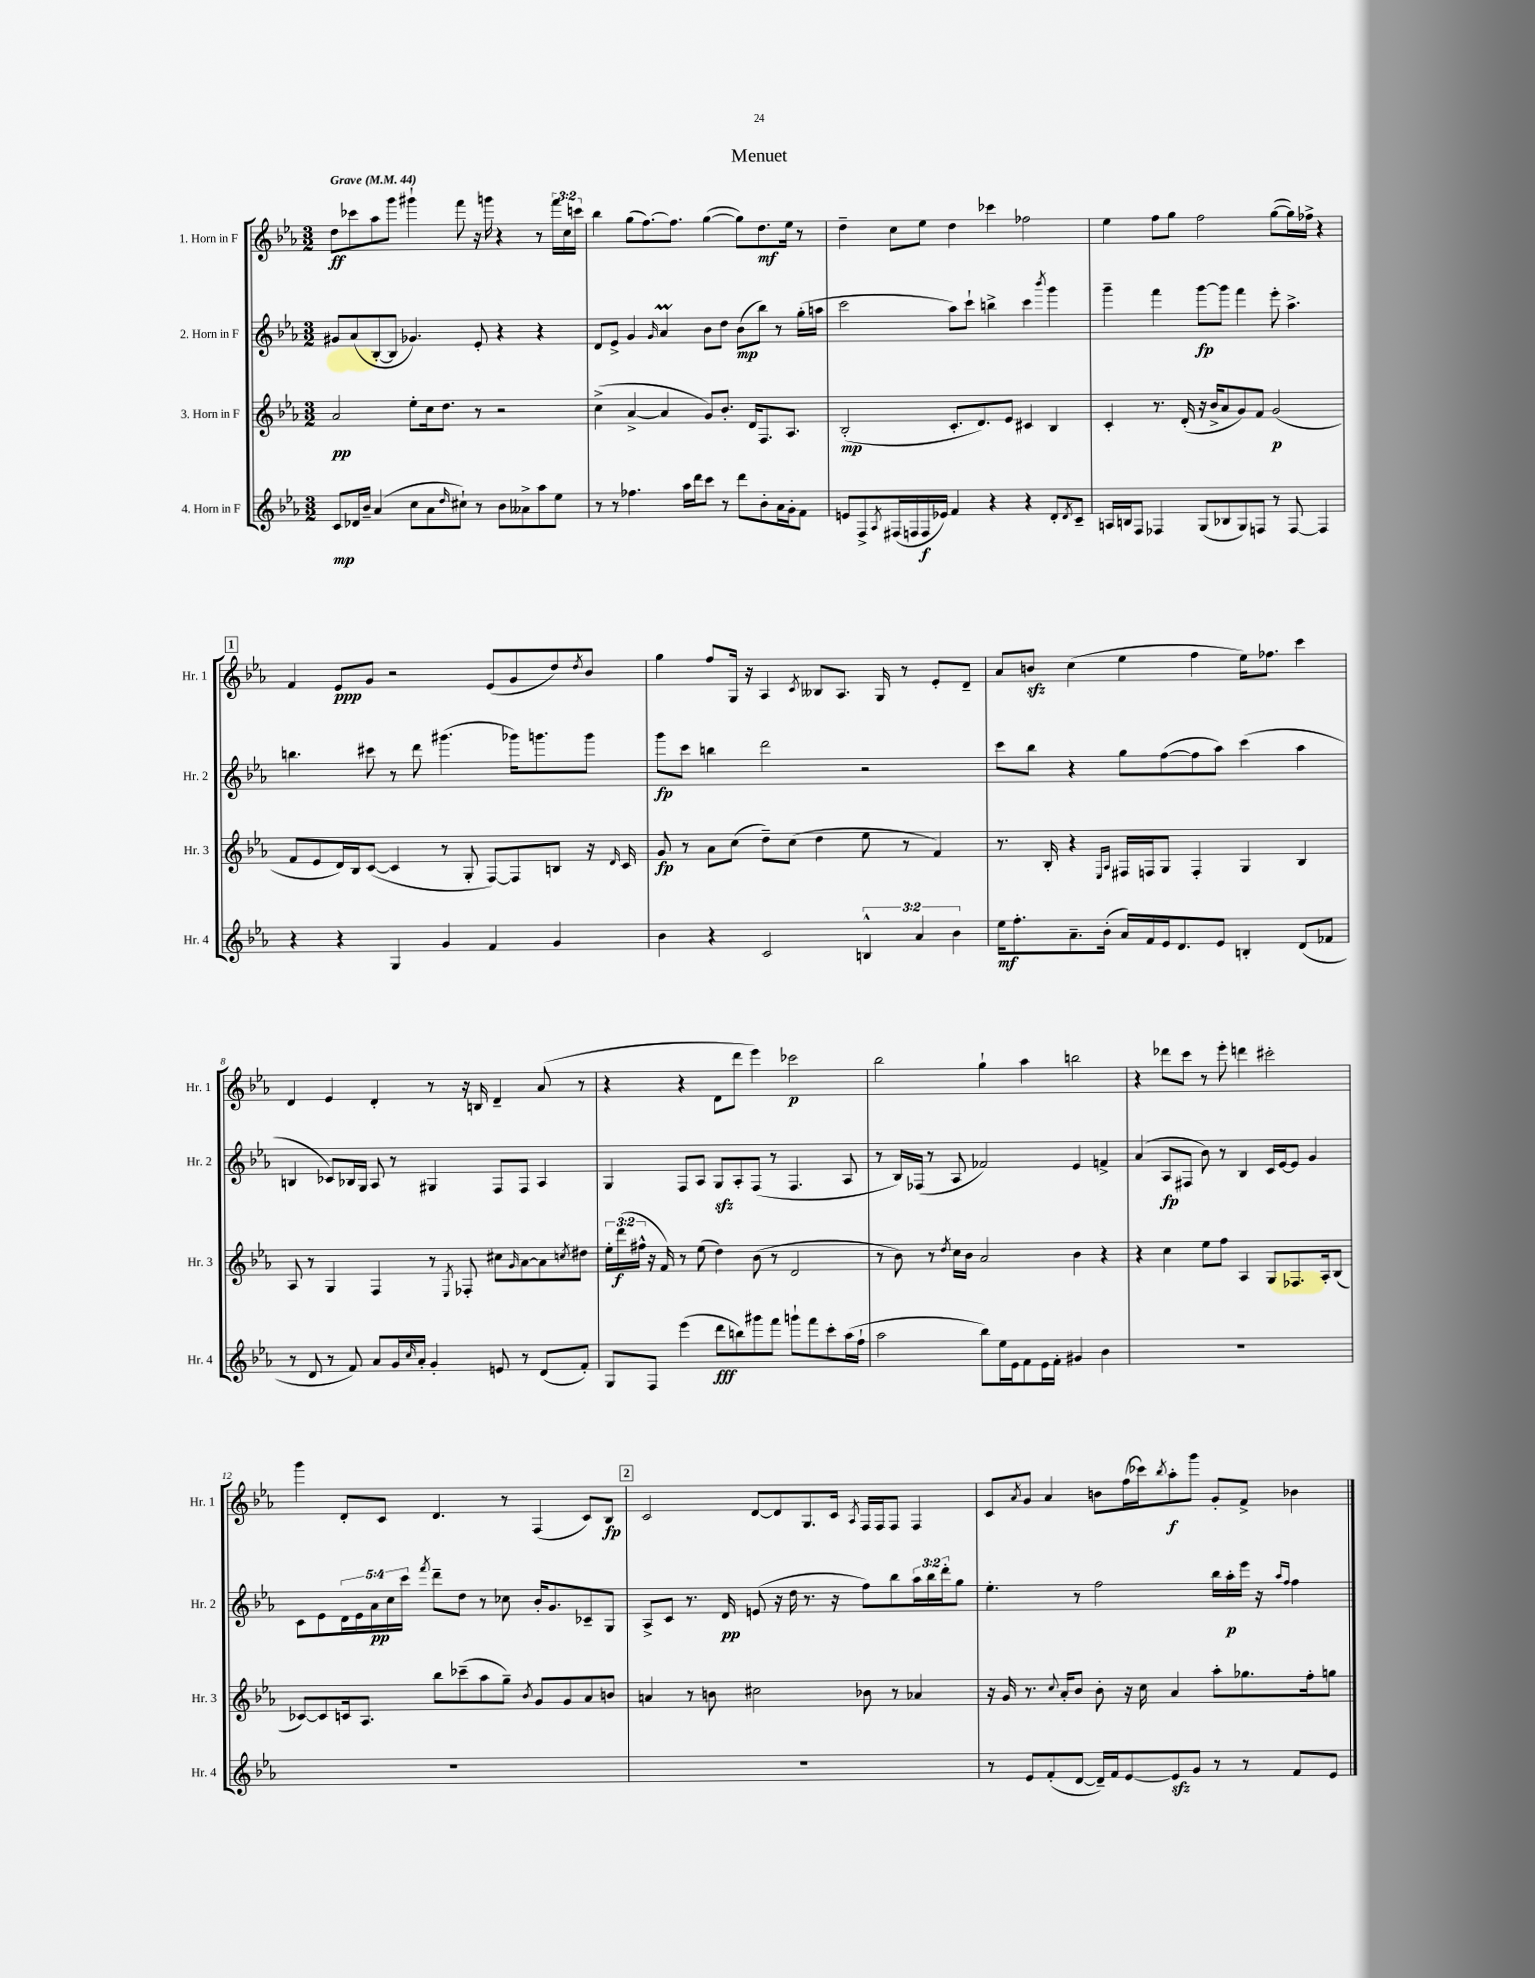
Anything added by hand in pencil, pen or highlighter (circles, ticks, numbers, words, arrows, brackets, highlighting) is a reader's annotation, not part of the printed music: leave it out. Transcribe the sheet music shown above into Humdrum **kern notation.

**kern	**dynam	**kern	**dynam	**kern	**dynam	**kern	**dynam
*part4	*part4	*part3	*part3	*part2	*part2	*part1	*part1
*staff4	*staff4	*staff3	*staff3	*staff2	*staff2	*staff1	*staff1
*I"4. Horn in F	*	*I"3. Horn in F	*	*I"2. Horn in F	*	*I"1. Horn in F	*
*I'Hr. 4	*	*I'Hr. 3	*	*I'Hr. 2	*	*I'Hr. 1	*
*clefG2	*	*clefG2	*	*clefG2	*	*clefG2	*
*k[b-e-a-]	*	*k[b-e-a-]	*	*k[b-e-a-]	*	*k[b-e-a-]	*
*M3/2	*	*M3/2	*	*M3/2	*	*M3/2	*
*MM44	*	*MM44	*	*MM44	*	*MM44	*
=1	=1	=1	=1	=1	=1	=1	=1
!	!	!	!	!	!	!LO:TX:a:B:t=Grave	!
8c/L	mp	2a-/	pp	8g#X/L	.	8dd\L	ff
16d-X/L	.	.	.	(8a-/	.	8ccc-X\	.
16b-~/JJ	.	.	.	.	.	.	.
(4a-/	.	.	.	[8B-'/	.	8aa-\	.
.	.	.	.	8B-/J]	.	8ggg\J	.
8cc\L	.	8ee-'\L	.	4.g-X/)	.	4ggg#X`\	.
8a-\	.	16cc\k	.	.	.	.	.
.	.	8.dd\J	.	.	.	.	.
16qqdd/	.	.	.	.	.	.	.
8cc#X`\J)	.	.	.	.	.	8fff\	.
8r	.	8r	.	8e-'/	.	16r	.
.	.	.	.	.	.	16gggn\	.
8b-\L	.	2r	.	4r	.	4r	.
8a--X^\	.	.	.	.	.	.	.
8aa-\	.	.	.	4r	.	8r	.
8ee-\J	.	.	.	.	.	24fff\LL	.
.	.	.	.	.	.	24cc\	.
.	.	.	.	.	.	24cccn\JJ	.
=2	=2	=2	=2	=2	=2	=2	=2
8r	.	(4cc^\	.	8d/L	.	4bb-\	.
8r	.	.	.	8e-^/J	.	.	.
4.ff-X\	.	[4a-^/	.	4g/	.	(8gg\L	.
.	.	.	.	.	.	[8.ff\)	.
.	.	.	.	16qqg/	.	.	.
.	.	4a-/]	.	4a-M/	.	.	.
.	.	.	.	.	.	8.ff\J]	.
16aa-\LL	.	.	.	.	.	.	.
16ddd\J	.	.	.	.	.	.	.
8ccc\J	.	8g/L)	.	8b-\L	.	([4gg\	.
8r	.	8.b-'/J	.	8dd\J	.	.	.
8ddd\L	.	.	.	(8b-\L	mp	8gg\L])	.
.	.	16d/KL	.	.	.	.	.
8b-'\	.	8.F/	.	8bb-\J)	.	8.dd\	mf
16a-\L	.	.	.	8r	.	.	.
16g'\J	.	8.A-/J	.	.	.	16ee-\Jk	.
8f\J	.	.	.	(16gg'\LL	.	8r	.
.	.	.	.	16aan\JJ	.	.	.
=3	=3	=3	=3	=3	=3	=3	=3
8en/L	.	(2B-'/	mp	2ccc\	.	4dd~\	.
8F^/	.	.	.	.	.	.	.
8qA-/	.	.	.	.	.	.	.
(16F#X/L	.	.	.	.	.	8cc\L	.
16Fn/	.	.	.	.	.	.	.
16F/	f	.	.	.	.	8ee-\J	.
16e-X/JJ)	.	.	.	.	.	.	.
4f/	.	8.c'/L	.	8aa-\L)	.	4dd\	.
.	.	.	.	8ccc`\J	.	.	.
.	.	8.d/)	.	.	.	.	.
4r	.	.	.	4bbn^\	.	4ccc-X\	.
.	.	8e-/J	.	.	.	.	.
4r	.	4c#X/	.	4ccc\	.	2ff-X\	.
.	.	.	.	8qbbb-/	.	.	.
8d'/L	.	4B-/	.	4ggg\	.	.	.
8qd/	.	.	.	.	.	.	.
8c~/J	.	.	.	.	.	.	.
=4	=4	=4	=4	=4	=4	=4	=4
16An/LL	.	4c'/	.	4ggg~\	.	4ee-\	.
16Bn/J	.	.	.	.	.	.	.
8F/J	.	.	.	.	.	.	.
4F-X/	.	8.r	.	4fff\	.	8ff\L	.
.	.	.	.	.	.	8gg\J	.
.	.	(16d'/	.	.	.	.	.
(8G/L	.	16r	.	[8ggg\L	fp	2ff\	.
.	.	16b-^/KL	.	.	.	.	.
8B-X/	.	8a-/	.	8ggg\J]	.	.	.
8G/)	.	8g/)	.	4fff\	.	.	.
8Fn/J	.	8f/J	.	.	.	.	.
8r	.	(2g/	p	8eee-'\	.	([8gg\L	.
[8F/	.	.	.	4.aa-^\	.	16gg\L])	.
.	.	.	.	.	.	16ff-X^\JJ	.
4F/]	.	.	.	.	.	4r	.
!!LO:LB:g=z
!!LO:REH:place=s1:t=1
=5	=5	=5	=5	=5	=5	=5	=5
4r	.	8f/L	.	4.bbn\	.	4f/	.
.	.	8e-/	.	.	.	.	.
4r	.	16d/L)	.	.	.	8e-/L	ppp
.	.	16B-/J	.	.	.	.	.
.	.	([8c/J	.	8ccc#X\	.	8g/J	.
4G/	.	4c/]	.	8r	.	2r	.
.	.	.	.	8ddd\	.	.	.
4g/	.	8r	.	(4.ggg#X\	.	.	.
.	.	8G'/	.	.	.	.	.
4f/	.	[8F/L)	.	.	.	(8e-/L	.
.	.	8F/]	.	16ggg-X\KL)	.	8g/	.
.	.	.	.	8.gggn\	.	.	.
4g/	.	8Bn/J	.	.	.	8dd/)	.
.	.	.	.	.	.	8qdd/	.
.	.	16r	.	8ggg\J	.	8b-/J	.
.	.	16qqd/	.	.	.	.	.
.	.	16c/	.	.	.	.	.
=6	=6	=6	=6	=6	=6	=6	=6
4b-\	.	8g/	fp	8ggg\L	fp	4gg\	.
.	.	8r	.	8ccc\J	.	.	.
4r	.	8a-\L	.	4bbn\	.	8ff/L	.
.	.	(8cc\J	.	.	.	16G/Jk	.
.	.	.	.	.	.	16r	.
2c/	.	8dd~\L)	.	2ddd\	.	4A-/	.
.	.	(8cc\J	.	.	.	.	.
.	.	.	.	.	.	8qc/	.
.	.	4dd\	.	.	.	8B--X/L	.
.	.	.	.	.	.	8.A-/J	.
6Bn^^/	.	8ee-\	.	2r	.	.	.
.	.	.	.	.	.	16G/	.
.	.	8r	.	.	.	8r	.
6a-/	.	.	.	.	.	.	.
.	.	4f/)	.	.	.	8e-'/L	.
6b-\	.	.	.	.	.	.	.
.	.	.	.	.	.	8d~/J	.
=7	=7	=7	=7	=7	=7	=7	=7
16ee-\KL	mf	8.r	.	8ccc\L	.	8a-/L	.
8.ff'\	.	.	.	.	.	.	.
.	.	.	.	8bb-\J	.	8bnzz/J	.
.	.	16B-'/	.	.	.	.	.
8.a-~\	.	4r	.	4r	.	(4cc\	.
(16b-'\Jk	.	.	.	.	.	.	.
.	.	16qqE-/LL	.	.	.	.	.
.	.	16qqA-/JJ	.	.	.	.	.
16a-/LL)	.	16F#X/LL	.	8gg\L	.	4ee-\	.
16f/	.	16Fn/J	.	.	.	.	.
16e-/J	.	8G/J	.	([8ff\	.	.	.
8.d/	.	.	.	.	.	.	.
.	.	4F'/	.	8ff\]	.	4ff\	.
8e-/J	.	.	.	8aa-\J)	.	.	.
4Bn'/	.	4G/	.	(4ccc\	.	16ee-\KL)	.
.	.	.	.	.	.	8.ff-X\J	.
(8d/L	.	4B-/	.	4aa-\	.	4ccc\	.
8f-X/J	.	.	.	.	.	.	.
!!LO:LB:g=z
=8	=8	=8	=8	=8	=8	=8	=8
8r	.	8A-/	.	4Bn/	.	4d/	.
8d/	.	8r	.	.	.	.	.
8r	.	4G/	.	8c-X/L)	.	4e-/	.
8f/)	.	.	.	16B-X/L	.	.	.
.	.	.	.	16G/JJ	.	.	.
8a-/L	.	4F/	.	8A-/	.	4d'/	.
16g/L	.	.	.	8r	.	.	.
16qqcc/	.	.	.	.	.	.	.
16a-'/JJ	.	.	.	.	.	.	.
4g'/	.	8r	.	4G#X/	.	8r	.
.	.	8qE-/	.	.	.	.	.
.	.	8F-X'/	.	.	.	16r	.
.	.	.	.	.	.	16Bn/	.
8en/	.	8cc#X\L	.	8F/L	.	4d~/	.
.	.	16qqg/	.	.	.	.	.
8r	.	[8a-\	.	8F/J	.	.	.
(8d/L	.	8a-\]	.	4A-/	.	(8a-/	.
.	.	8qccn/	.	.	.	.	.
8f'/J)	.	8dd#X\J	.	.	.	8r	.
=9	=9	=9	=9	=9	=9	=9	=9
8G/L	.	24ee-'\LL	.	4G/	.	4r	.
.	.	(24ddd\	f	.	.	.	.
.	.	24ff#X^^\JJ	.	.	.	.	.
8F/J	.	16r	.	.	.	.	.
.	.	16f/)	.	.	.	.	.
(4eee-\	.	8r	.	8F/L	.	4r	.
.	.	(8ee-\	.	8A-/J	.	.	.
8ddd\L	fff	4dd\)	.	8Gzz/L	.	8d\L	.
8bbn\)	.	.	.	8A-'/	.	8ddd\J	.
8ggg#X\	.	(8b-\	.	(8F/J	.	4eee-\)	.
8fff\J	.	8r	.	8r	.	.	.
8gggn`\L	.	2d/	.	4.F/	.	2ccc-X\	p
8fff\	.	.	.	.	.	.	.
8ccc'\	.	.	.	.	.	.	.
(16aa-\L	.	.	.	8A-/	.	.	.
16ff`\JJ	.	.	.	.	.	.	.
=10	=10	=10	=10	=10	=10	=10	=10
2aa-\	.	8r	.	8r	.	2bb-\	.
.	.	8b-\)	.	16B-/LL)	.	.	.
.	.	.	.	(16F-X/JJ	.	.	.
.	.	8r	.	8r	.	.	.
.	.	8qdd/	.	.	.	.	.
.	.	16cc\LL	.	8A-/	.	.	.
.	.	16b-\JJ	.	.	.	.	.
8bb-\L)	.	2a-/	.	2f-X/)	.	4gg`\	.
16ee-\L	.	.	.	.	.	.	.
16e-\J	.	.	.	.	.	.	.
8f\	.	.	.	.	.	4aa-\	.
16e-\L	.	.	.	.	.	.	.
16f'\JJ	.	.	.	.	.	.	.
4g#X/	.	4b-\	.	4e-/	.	2bbn\	.
4b-\	.	4r	.	4fn^/	.	.	.
=11	=11	=11	=11	=11	=11	=11	=11
1.r	.	4r	.	(4a-/	.	4r	.
.	.	4cc\	.	8A-/L	fp	8ddd-X\L	.
.	.	.	.	8F#X/J	.	8ccc\J	.
.	.	8ee-\L	.	8b-\)	.	8r	.
.	.	8ff\J	.	8r	.	8eee-'\	.
.	.	4A-/	.	4B-/	.	4dddn\	.
.	.	8G/L	.	16c/LL	.	2ccc#X'\	.
.	.	.	.	[16e-/J	.	.	.
.	.	8.F-X/	.	8e-/J]	.	.	.
.	.	.	.	4g/	.	.	.
.	.	16A-'/k	.	.	.	.	.
.	.	(8B-/J	.	.	.	.	.
!!LO:LB:g=z
=12	=12	=12	=12	=12	=12	=12	=12
1.r	.	[8c-X/L)	.	8c\L	.	4ggg\	.
.	.	8c-/]	.	8e-\	.	.	.
.	.	16cn/k	.	20d\L	.	8d'/L	.
.	.	.	.	20e-\	.	.	.
.	.	8.A-/J	.	.	.	.	.
.	.	.	.	20a-\	pp	.	.
.	.	.	.	.	.	8c/J	.
.	.	.	.	20cc\	.	.	.
.	.	.	.	20ccc\JJ	.	.	.
.	.	.	.	8qfff/	.	.	.
.	.	8bb-\L	.	8ddd~\L	.	4.d/	.
.	.	(8ccc-X~\	.	8dd\J	.	.	.
.	.	8aa-\	.	8r	.	.	.
.	.	8gg~\J)	.	8cc-X\	.	8r	.
.	.	8qb-/	.	.	.	.	.
.	.	8g/L	.	16b-'/KL	.	(4F/	.
.	.	.	.	8.g/	.	.	.
.	.	8g/	.	.	.	.	.
.	.	8a-/	.	8c-X~/	.	8c/L)	.
.	.	8bn/J	.	8G/J	.	8B-/J	fp
!!LO:REH:place=s1:t=2
=13	=13	=13	=13	=13	=13	=13	=13
1.r	.	4an/	.	8A-^/L	.	2c/	.
.	.	.	.	8c/J	.	.	.
.	.	8r	.	8.r	.	.	.
.	.	8bn\	.	.	.	.	.
.	.	.	.	16d/	pp	.	.
.	.	2cc#X\	.	(8en/	.	[8d/L	.
.	.	.	.	16r	.	8d/]	.
.	.	.	.	16dd\	.	.	.
.	.	.	.	8.r	.	8.G/	.
.	.	.	.	16r	.	16c/Jk	.
.	.	.	.	.	.	8qA-/	.
.	.	8b-X\	.	8ff\L)	.	16F/LL	.
.	.	.	.	.	.	16F/J	.
.	.	8r	.	8bb-\	.	8F/J	.
.	.	4a-X/	.	24aa-\L	.	4F/	.
.	.	.	.	24bb-\	.	.	.
.	.	.	.	24ddd'\J	.	.	.
.	.	.	.	8gg\J	.	.	.
=14	=14	=14	=14	=14	=14	=14	=14
8r	.	16r	.	4.ee-'\	.	8c/L	.
.	.	16g/	.	.	.	.	.
.	.	.	.	.	.	8qa-/	.
8e-/L	.	8.r	.	.	.	8g/J	.
(8f'/	.	.	.	.	.	4a-/	.
.	.	8qqcc/	.	.	.	.	.
.	.	16a-'/KL	.	.	.	.	.
[8d/J	.	8b-/J	.	8r	.	.	.
16d~/LL])	.	8b-'\	.	2ff\	.	8bn\L	.
16f/J	.	.	.	.	.	.	.
[8e-/	.	16r	.	.	.	(16ff\L	.
.	.	16cc\	.	.	.	16ccc-X\J)	.
.	.	.	.	.	.	8qbb-/	.
8e-zz/]	.	4a-/	.	.	.	8aa-'\	f
8g/J	.	.	.	.	.	8ggg\J	.
8r	.	8aa-'\L	.	16bb-\LL	.	8g'/L	.
.	.	.	.	16aa-'\	p	.	.
8r	.	8.gg-X\	.	16eee-\JJ	.	8f^/J	.
.	.	.	.	16r	.	.	.
.	.	.	.	16qqaa-/LL	.	.	.
.	.	.	.	16qqff/JJ	.	.	.
8f/L	.	.	.	4ff\	.	4b-X\	.
.	.	16ff'\k	.	.	.	.	.
8e-/J	.	8ggn\J	.	.	.	.	.
==	==	==	==	==	==	==	==
*-	*-	*-	*-	*-	*-	*-	*-
